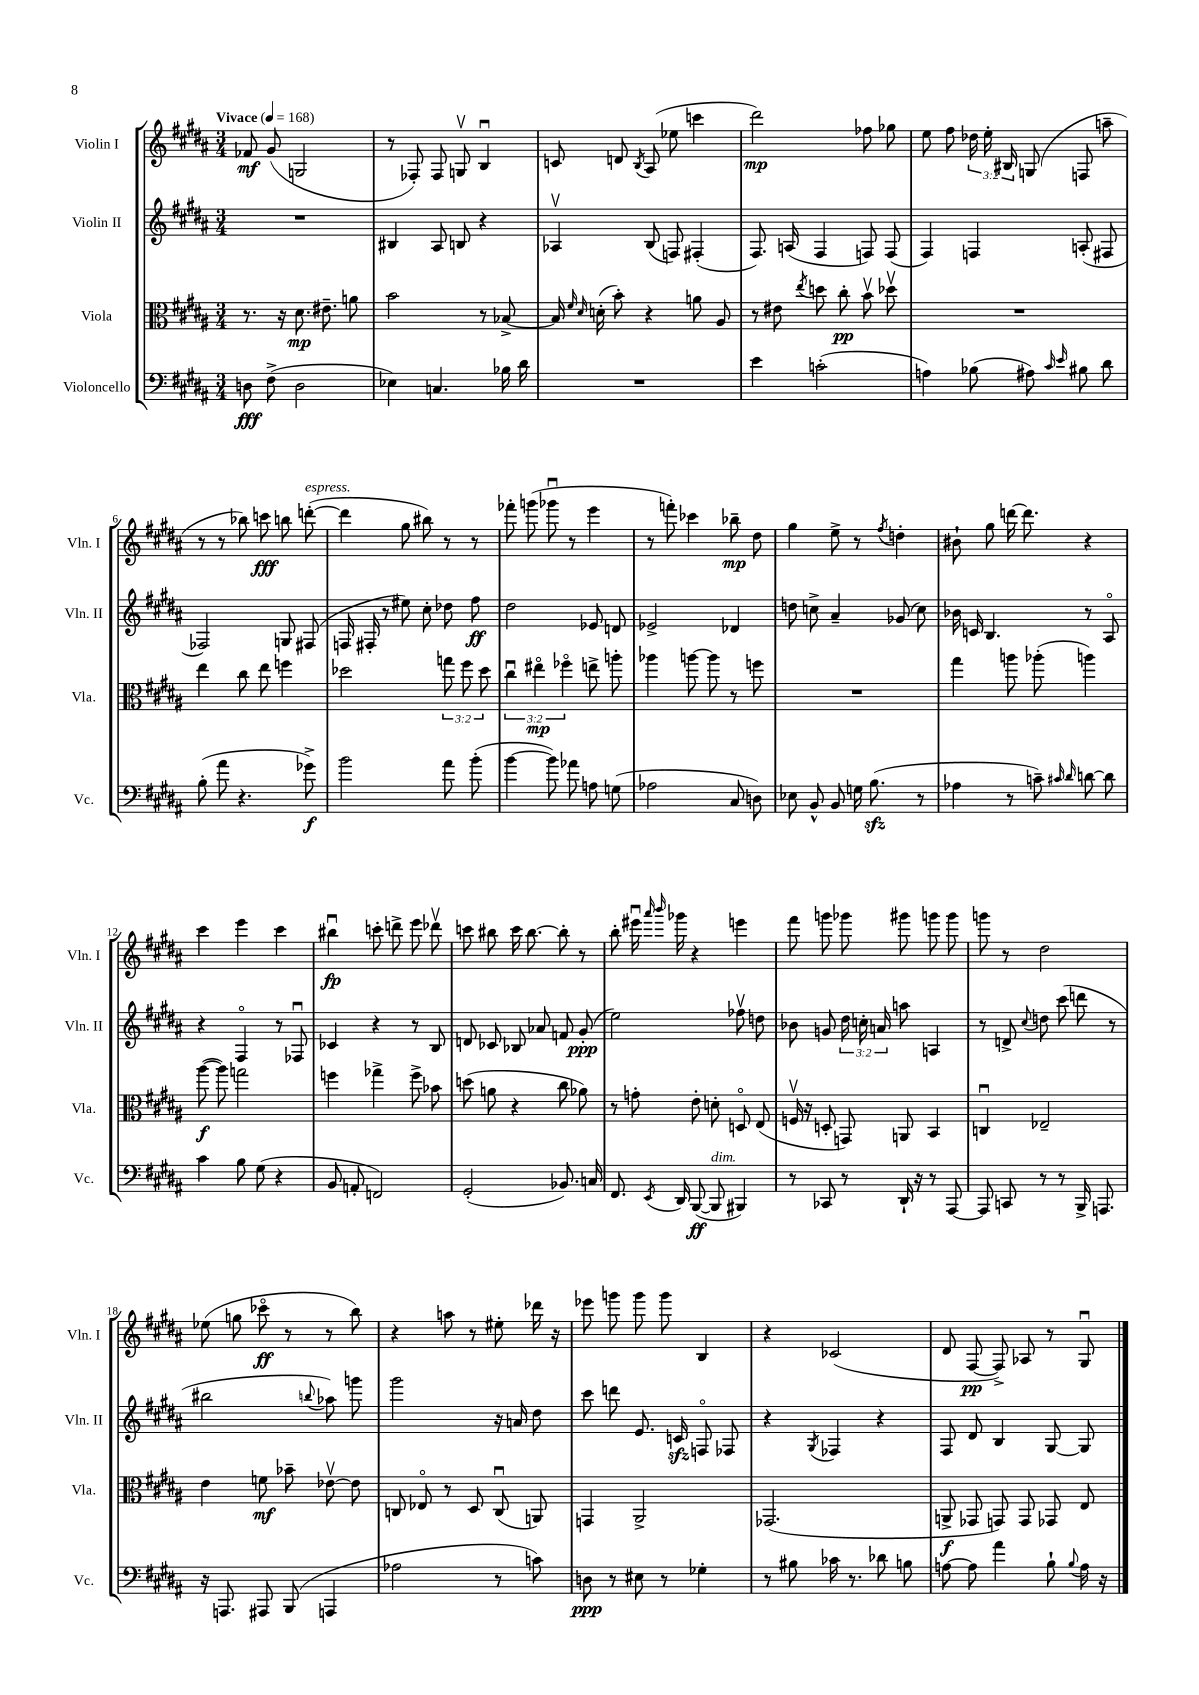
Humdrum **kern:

**kern	**kern	**kern	**kern
*staff4	*staff3	*staff2	*staff1
*clefF4	*clefC3	*clefG2	*clefG2
*k[f#c#g#d#a#]	*k[f#c#g#d#a#]	*k[f#c#g#d#a#]	*k[f#c#g#d#a#]
*M3/4	*M3/4	*M3/4	*M3/4
*MM168	*MM168	*MM168	*MM168
8D\	8.r	2.r	8f-/
(8F#^\	.	.	(8g#/
.	16r	.	.
2D\	8.d#\	.	2G/
.	8.e#~\	.	.
.	8a\	.	.
=	=	=	=
4E-\)	2b\	4B#/	8r
.	.	.	8F-'/)
4.C/	.	8A#/	8F-/
.	.	8B/	8Gv/
.	8r	4r	4Bu/
16B-\	[8B-^/	.	.
16d#\	.	.	.
=	=	=	=
2.r	16B-/]	4A-v/	8c/
.	16qqf#/	.	.
.	16qqd#/	.	.
.	(16d'\	.	.
.	8b'\)	.	8d/
.	.	.	8qB/
.	4r	(8B/	(8A#/
.	.	8F/)	8ee-\
.	8a\	(4F#'/	4ccc\
.	8A#/	.	.
=	=	=	=
4e\	8r	8.F#/)	2ddd#\)
.	8e#\	.	.
.	.	(16A/	.
.	8qee/	.	.
(2c'\	8dd\	4F#/	.
.	8cc#'\	.	.
.	8bv\	8F/)	8ff-\
.	8dd-v\	(8F/	8gg-\
=	=	=	=
4A\)	2.r	4F#/)	8ee\
.	.	.	8ff#\
(8B-\	.	4F/	24dd-\
.	.	.	24ee'\
.	.	.	24B#/
8A#\)	.	.	(8G/
16qqc#/	.	.	.
16qqe/	.	.	.
8B#\	.	(8A'/	8F/
8d#\	.	8F#/	8aa~\
=	=	=	=
(8B'\	4ee\	2F-/)	8r
8a#\	.	.	8r
4.r	8cc#\	.	8bb-\)
.	8ee\	.	8ccc\
.	4ff\	8G/	8bb\
8g-^\)	.	(8F#/	([8ddd'\
=	=	=	=
2b\	2dd-\	16F/	4ddd\]
.	.	16F#'/	.
.	.	8r	.
.	.	8ee#\)	8gg#\
.	.	8cc#'\	8bb#\)
8a#\	12gg\	8dd-\	8r
.	12ff#\	.	.
(8b'\	.	8ff#\	8r
.	12dd-\	.	.
=	=	=	=
[4b\	6cc#u\	2dd#\	8fff-'\
.	.	.	(8ggg\
.	6ee#o\	.	.
8b\])	.	.	8ggg-u\
.	6ff-o\	.	.
8a-\	.	.	8r
8A\	8ee^\	8e-/	4eee\
(8G\	8aa'\	8d/	.
=	=	=	=
2A-\	4aa-\	2e-^/	8r
.	.	.	8fff'\)
.	[8aa\	.	4ccc-\
.	8aa\]	.	.
8C#/	8r	4d-/	8bb-~\
8D\)	8ff\	.	8dd#\
=	=	=	=
8E-\	2.r	8dd\	4gg#\
8BB^^/	.	8cc^\	.
8BB/	.	4a#~/	8ee^\
16G\	.	.	8r
(8.B\	.	.	.
.	.	.	8qff#/
.	.	(8g-/	4dd'\
8r	.	8cc\)	.
=	=	=	=
4A-\	4gg#\	16b-\	8b#`\
.	.	16c/	.
.	.	4.B/	8gg#\
8r	8aa\	.	[16ddd\
.	.	.	8.ddd\]
8c~\)	(8aa-'\	.	.
16qqc#/	.	.	.
16qqd#/	.	.	.
[8d\	4aa\)	8r	4r
8d\]	.	8A#o/	.
=	=	=	=
4c#\	([8aa#\	4r	4ccc#\
.	8aa#\])	.	.
8B\	2gg\	4F#o/	4eee\
(8G#\	.	.	.
4r	.	8r	4ccc#\
.	.	8F-u/	.
=	=	=	=
8BB/	4ff\	4c-/	4bb#u\
8AA'/	.	.	.
2FF/)	4gg-^\	4r	8ccc'\
.	.	.	8ddd^\
.	8ff^\	8r	8eee\
.	8b-\	8B/	8ddd-v\
=	=	=	=
(2GG#'/	(8dd\	8d/	8ccc\
.	8a\	8c-/	8bb#\
.	4r	8B-/	16ccc\
.	.	.	[8.bb#\
.	.	8a-/	.
8.BB-/)	8cc#\	8f/	8bb#'\]
.	8a-\)	(8g#'/	8r
16C/	.	.	.
=	=	=	=
8.FF#/	8r	2ee\)	8bb'\
.	8g'\	.	16eee#u\
.	.	.	16qqaaa#/
8qEE/	.	.	16qqbbb/
16DD#/	.	.	16ggg-\
([8BBB/	8e'\	.	4r
8BBB/]	8d'\	.	.
4BBB#/)	8Do/	8ff-v\	4eee\
.	(8E/	8dd\	.
=	=	=	=
8r	16Fv/	8b-\	8fff#\
.	16r	.	.
8CC-/	8D'/	8g/	8ggg\
8r	8GG/)	24dd#\	8ggg-\
.	.	24cc'\	.
.	.	24a/	.
16DD#`/	8AA/	8aa\	8ggg#\
16r	.	.	.
8r	4BB/	4A/	8ggg\
[8AAA#/	.	.	8ggg\
=	=	=	=
8AAA#/]	4Cu/	8r	8ggg\
8CC/	.	8d^/	8r
.	.	8qqcc#/	.
8r	2E-~/	8dd\	2dd#\
8r	.	(8ccc#\	.
16BBB^/	.	8ddd\	.
8.AAA/	.	.	.
.	.	8r	.
=	=	=	=
16r	4e\	2bb#\	(8ee-\
8.AAA/	.	.	.
.	.	.	8gg\
8AAA#/	8f\	.	8ccc-o\
(8BBB/	8b-~\	.	8r
.	.	8qqbb/	.
4AAA/	[8e-v\	8aa-\)	8r
.	8e-\]	8ggg\	8bb\)
=	=	=	=
2A-\	8C/	2ggg#\	4r
.	8E-o/	.	.
.	8r	.	8aa\
.	8D#/	.	8r
8r	(8Cu/	16r	8ee#'\
.	.	16a/	.
8c\)	8AA/)	8dd#\	16ddd-\
.	.	.	16r
=	=	=	=
8D\	4GG/	8ccc#\	8eee-\
8r	.	8ddd\	8ggg\
8E#\	2AA#^/	8.e/	8ggg\
8r	.	.	8ggg\
.	.	16c/	.
4G-'\	.	8Fo/	4B/
.	.	8F-/	.
=	=	=	=
8r	(2.GG-/	4r	4r
8B#\	.	.	.
.	.	8qG#/	.
16c-\	.	4F-/	(2c-/
8.r	.	.	.
8d-\	.	4r	.
8B\	.	.	.
=	=	=	=
[8A\	8AA^/	8F#/	8d#/
8A\]	8GG-/	8d#/	[8F#/
4a#\	8GG/)	4B/	8F#^/])
.	8GG/	.	8A-/
8B`\	8GG-/	[8G#/	8r
8qqB/	.	.	.
16A\	8E/	8G#/]	8G#u/
16r	.	.	.
==	==	==	==
*-	*-	*-	*-
